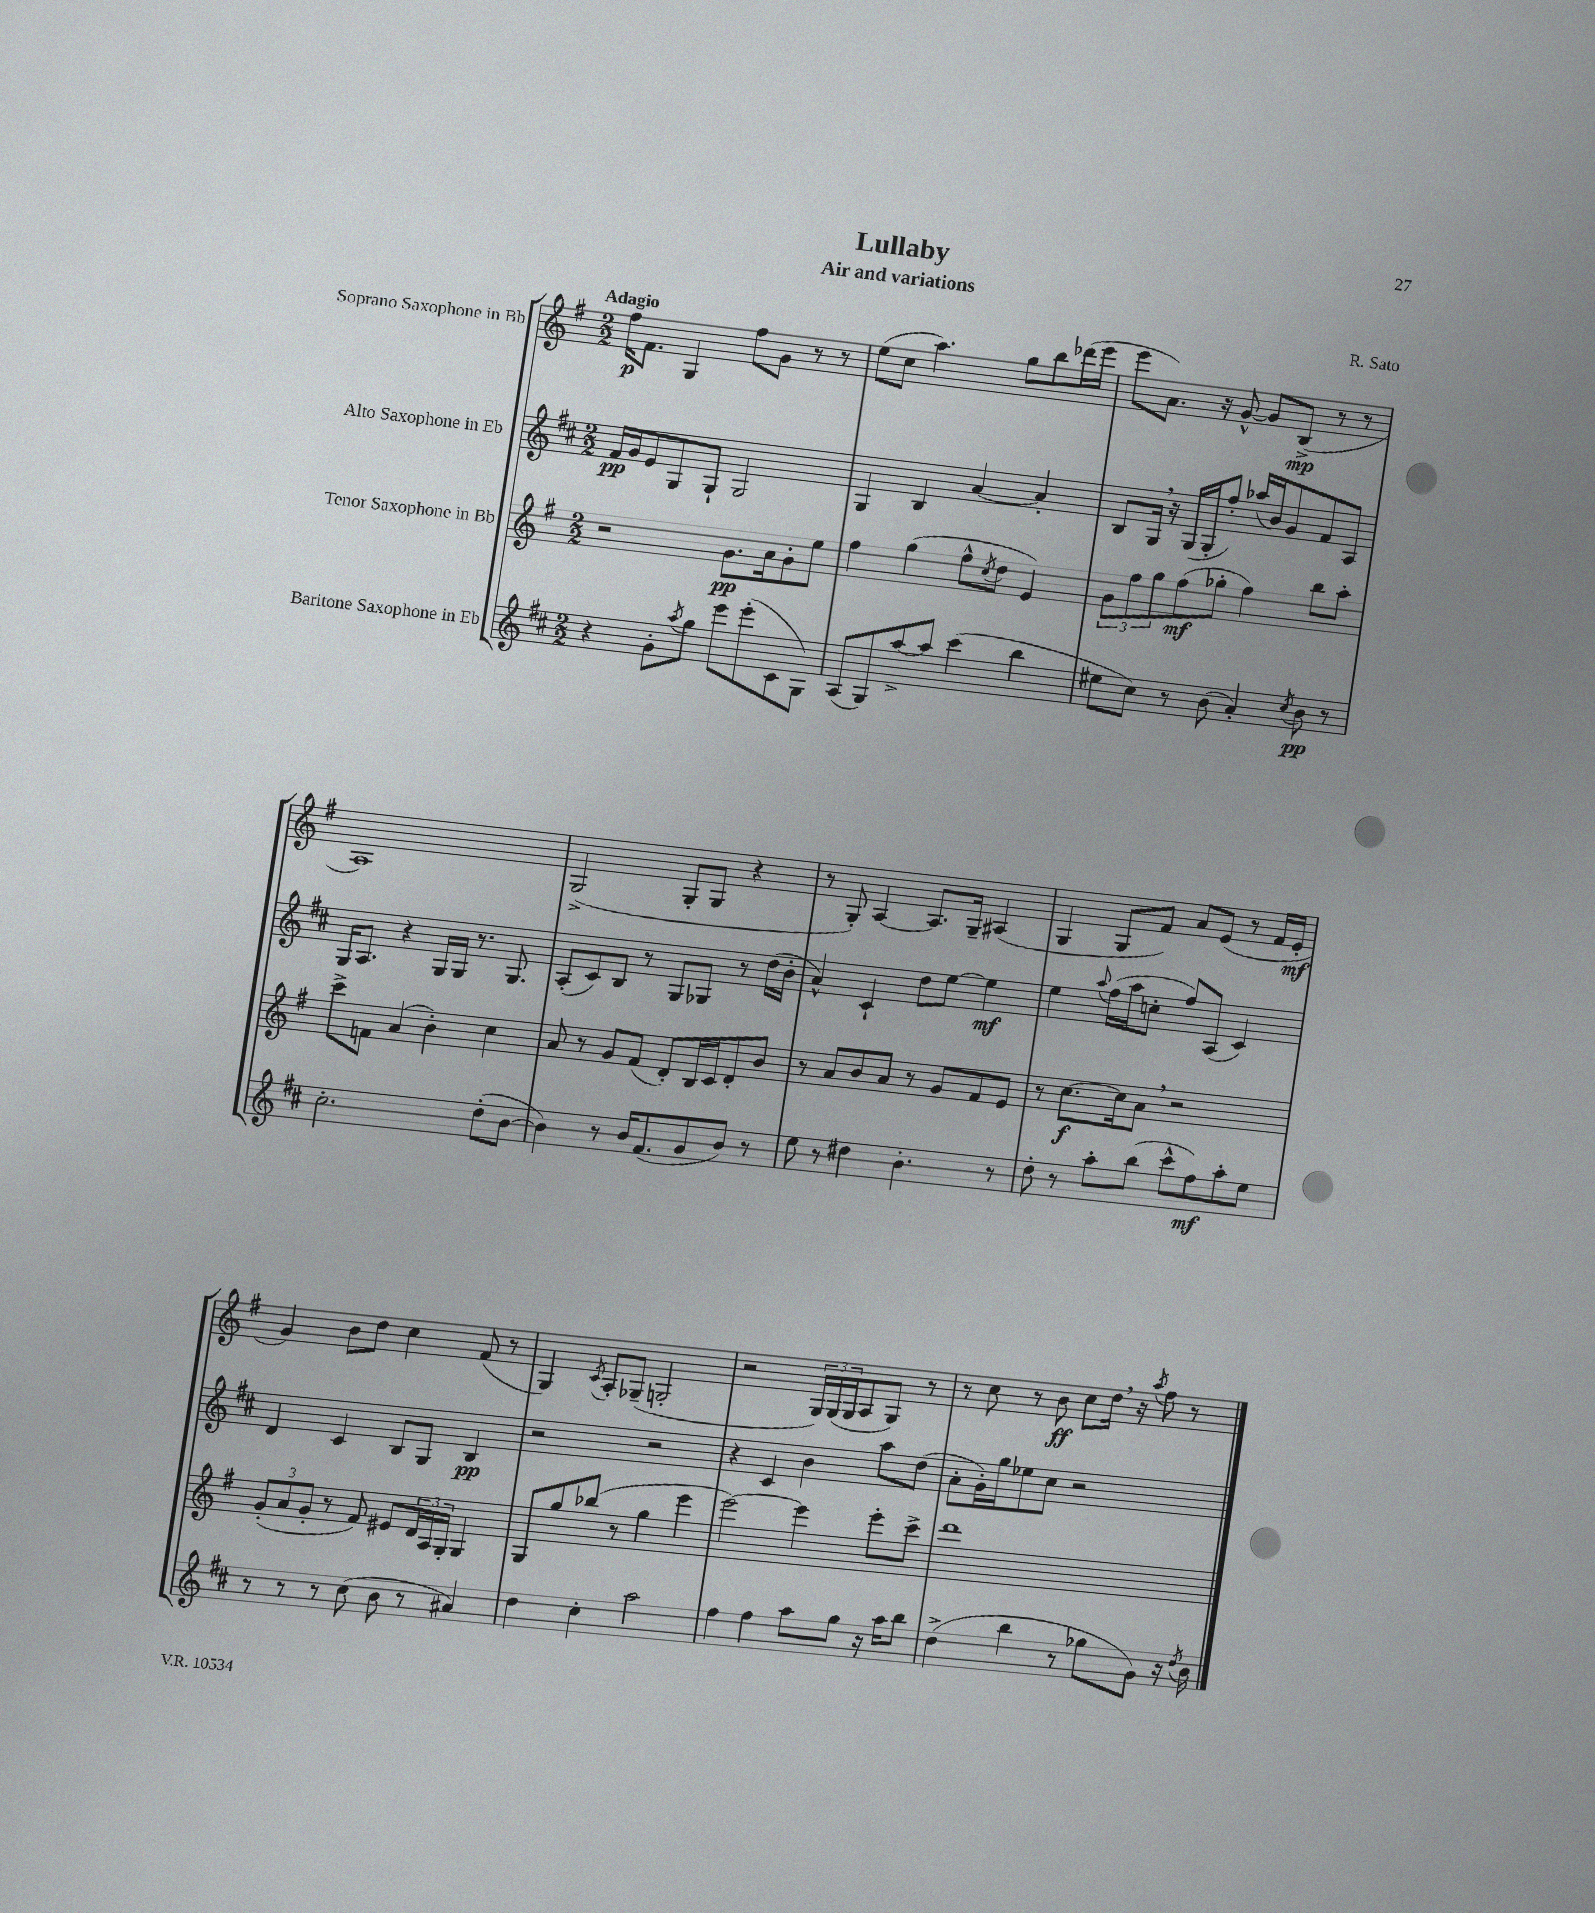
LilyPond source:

\header { title = "Lullaby" composer = "R. Sato" subtitle = "Air and variations" }
<<
\new StaffGroup <<
\new Staff = "s0" \with { instrumentName = "Soprano Saxophone in Bb" } {
    \clef treble \key g \major \numericTimeSignature \time 2/2 \tempo "Adagio"
    fis''16\p fis'8. g4 fis''8 g'8 r8 r8 |
    e''8( c''8 a''4.) g''8 b''8 des'''16( e'''16 |
    e'''8 a'8.) r16 g'8~-^ g'8 b8->\mp( r8 r8 |
    a1) |
    g2->( g8-. g8 r4 |
    r8 g8-.) a4~ a8. g16-- ais4( |
    g4 g8 fis'8) a'8 e'8( r8 fis'16 e'16-.\mf |
    g'4) b'8 d''8 c''4 fis'8( r8 |
    g4) \acciaccatura { c'8 } a8-. ges8--( g2-. |
    r2 \tuplet 3/2 { g16) g16( g16 } a8 g8) r8 |
    r8 c''8 r8 b'8\ff c''8 d''16 \breathe r16 \acciaccatura { a''8 } fis''8 r8 \bar "|." |
}
\new Staff = "s1" \with { instrumentName = "Alto Saxophone in Eb" } {
    \clef treble \key d \major \numericTimeSignature \time 2/2
    fis'16\pp g'16 e'8 g8 g8-! g2 |
    g4 b4 a'4~ a'4-. |
    b8 g16 \breathe r16 g16( g16-. fis''8-.) aes''16( b'16) g'8 fis'8 a8 |
    g16 a8. r4 g16 g16 r8. g8. |
    a8-.( cis'8) b8 r8 g8 ges8 r8 d''16( b'16-. |
    a'4-^) cis'4-! d''8 e''8~ e''4\mf |
    e''4 \appoggiatura { a''8 } fis''16( a''16 c''8-. fis''8) a8( cis'4) |
    d'4 cis'4 b8 g8 b4\pp |
    r2 r2 |
    r4 cis'4 b'4 a''8 d''8( |
    a'8-. g'16-.) g''16 ees''8 cis''8 r2 \bar "|." |
}
\new Staff = "s2" \with { instrumentName = "Tenor Saxophone in Bb" } {
    \clef treble \key g \major \numericTimeSignature \time 2/2
    r2 g'8.\pp a'16 g'8-. e''8 |
    fis''4 g''4( fis''8-^ \acciaccatura { c''8 } d''8 e'4) |
    \tuplet 3/2 { g'8 fis''8 g''8 } fis''8\mf( ges''8-. fis''4) b''8 a''8-. |
    c'''8-> f'8 a'4( b'4-.) c''4 |
    a'8 r8 g'8 fis'8( d'8-.) b16 c'16 d'8-. b'8 |
    r8 a'8 b'8 a'8 r8 g'8 fis'8 e'8 |
    r8 c''8.~\f c''16 a'8 \breathe r2 |
    \tuplet 3/2 { g'8-.( a'8 g'8-. } r8 fis'8) eis'8 \tuplet 3/2 { d'16 a16 g16-. } g4 |
    g8 g''8 bes''8( r8 g''4 e'''4 |
    e'''2~) e'''4 e'''8-. c'''8-> |
    d'''1 \bar "|." |
}
\new Staff = "s3" \with { instrumentName = "Baritone Saxophone in Eb" } {
    \clef treble \key d \major \numericTimeSignature \time 2/2
    r4 g'8-. \acciaccatura { a''8 } g''8 e'''8 e'''8-.( cis'8 g8) |
    a8( g8) a''8~-> a''8 cis'''4( b''4 |
    eis''8 cis''8) r8 b'8( a'4-.) \acciaccatura { cis''8 } b'8\pp r8 |
    cis''2.-. d''8-.( b'8~ |
    b'4) r8 b'16 fis'8.( g'8 b'8) r8 |
    e''8 r8 dis''4 b'4.-. r8 |
    d''8-. r8 a''8-. b''8( cis'''8-^ fis''8\mf) a''8-. e''8 |
    r8 r8 r8 cis''8( b'8 r8 ais'4) |
    d''4 cis''4-. a''2 |
    fis''4 fis''4 a''8 g''8 r16 a''16 b''8 |
    d''4->( b''4 r8 ges''8 g'8) r16 \acciaccatura { d''8 } b'16 \bar "|." |
}
>>
>>
\layout { \context { \Score \remove "Bar_number_engraver" } }
